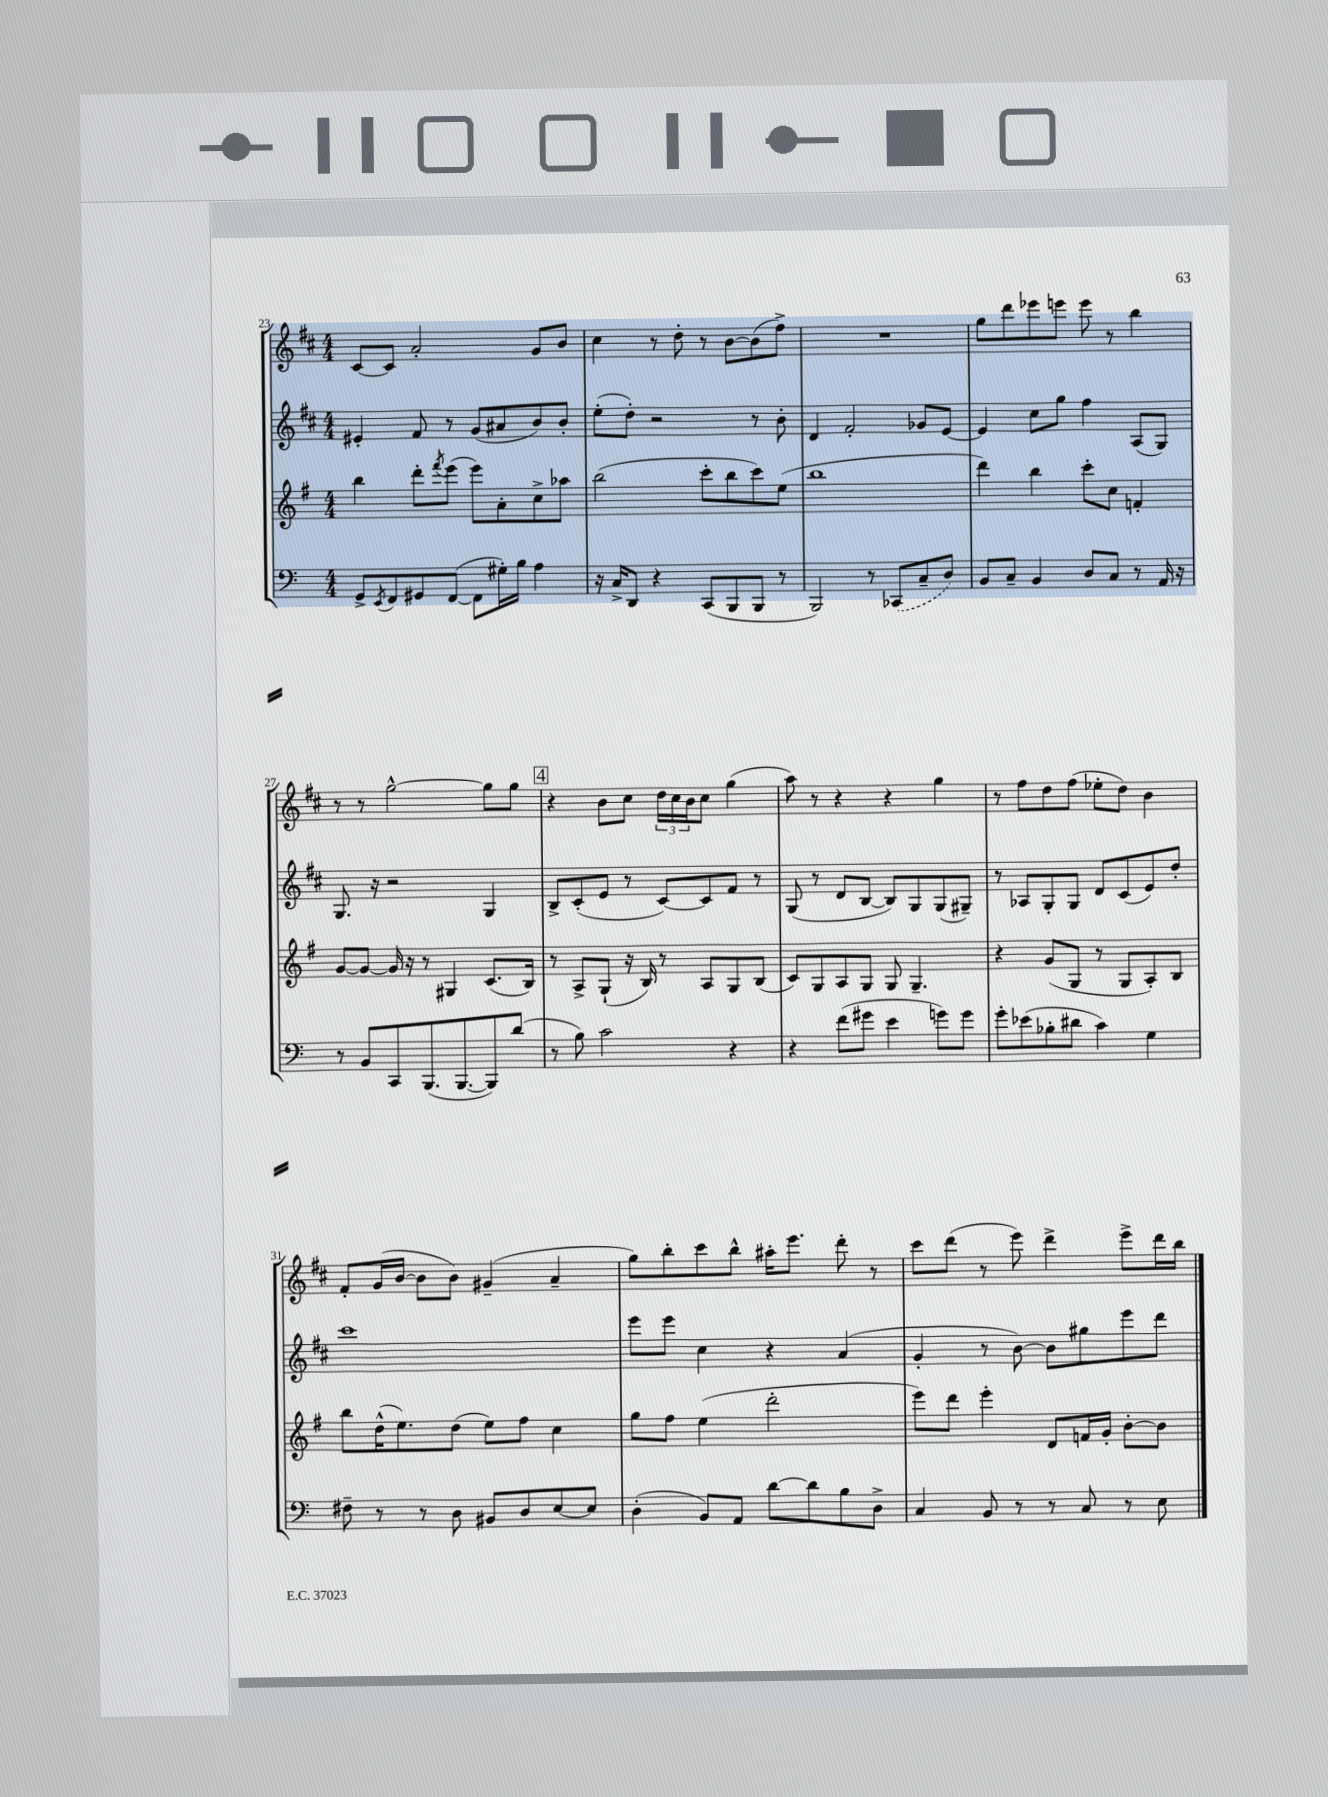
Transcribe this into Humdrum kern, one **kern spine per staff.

**kern	**kern	**kern	**kern
*staff4	*staff3	*staff2	*staff1
*clefF4	*clefG2	*clefG2	*clefG2
*k[]	*k[f#]	*k[f#c#]	*k[f#c#]
*M4/4	*M4/4	*M4/4	*M4/4
8GG^/L	4bb\	4e#'/	[8c#/L
8qEE/	.	.	.
8FF/	.	.	8c#/]J
8GG#/	8ddd'\L	8f#/	2a'/
.	8qfff#/	.	.
([8FF/J	(8eee\J	8r	.
8FF\]L	8eee\L)	(8g/L	.
16G#'\L)	8a'\	8a#/	.
16B\JJ	.	.	.
4A\	8cc^\	8b/)	8g/L
.	8aa-\J	8b'/J	8b/J
=	=	=	=
16r	(2bb\	(8ee'\L	4cc#\
16C^/LK	.	.	.
8DD/J	.	8dd'\J)	.
4r	.	2r	8r
.	.	.	8dd'\
(8CC/L	8ccc'\L	.	8r
8BBB/	8bb\	.	[8b\L
8BBB/J	8ccc\)	8r	(8b\]
8r	(8ee\J	8b'\	8ff#^\J)
=	=	=	=
2BBB/)	1bb	4d/	1r
.	.	2f#'/	.
8r	.	.	.
(8CC-/L	.	.	.
8C~/	.	8g-/L	.
8D/J)	.	[8e/J	.
=	=	=	=
8BB/L	4ddd\)	4e/]	8gg\L
8C~/J	.	.	8ddd\
4BB/	4bb\	8cc#\L	8eee-\
.	.	8gg\J	8eee\J
8D/L	8ccc'\L	4ff#\	8eee\
8C/J	8cc\J	.	8r
8r	4f'/	(8A/L	4bb\
16AA/	.	8G/J)	.
16r	.	.	.
=	=	=	=
8r	[8g/L	8.G/	8r
8BB/L	8g/_J	.	8r
.	.	16r	.
8CC/	16g/]	2r	[2gg^^\
.	16r	.	.
(8.BBB/	8r	.	.
.	4G#/	.	.
[8.BBB/	.	.	.
8BBB/])	(8.c/L	4G/	8gg\]L
(8d/J	.	.	8gg\J
.	16B/Jk)	.	.
=	=	=	=
8r	8r	8B^/L	4r
8B\)	8A^/L	(8c#'/	.
2c\	(8G`/J	8e/J	8b\L
.	16r	8r	8cc#\J
.	16B/)	.	.
.	8r	[8c#/L)	24dd\LL
.	.	.	24cc#\
.	.	.	24b\J
.	8A/L	8c#/]	8cc#\J
4r	8G/	8f#/J	(4gg\
.	(8B/J	8r	.
=	=	=	=
4r	8c/L)	(8G/	8aa\)
.	8G/	8r	8r
(8f\L	8A/	8d/L	4r
8g#\J	8G/J	[8B/J	.
4e\	8G/	8B/]L)	4r
.	4.G~/	8G/	.
8g\L)	.	(8G/	4gg\
8g\J	.	8G#~/J)	.
=	=	=	=
8g'\L	4r	8r	8r
(8e-\	.	8A-/L	8ff#\L
8B-'\	(8g/L	8G'/	8dd\
8d#\J	8G/J	8G/J	(8ff#\J
4c\)	8r	8d/L	8ee-'\L
.	8G/L	(8c#/	8dd\J)
4G\	8A'/)	8e/)	4b\
.	8B/J	8dd'/J	.
=	=	=	=
8F#~\	8bb\L	1ccc#	8f#'/L
8r	(16dd^^\K	.	(16g/L
.	8.ee\)	.	[16b/JJ
8r	.	.	8b\]L
8D\	(8dd\J	.	8b\J)
8BB#/L	8ee\L)	.	(4g#~/
8D/	8ff#\J	.	.
[8E/	4cc\	.	4a~/
8E/]J	.	.	.
=	=	=	=
(4D'\	8gg\L	8eee\L	8gg\L)
.	8ff#\J	8eee\J	8bb'\
8BB/L)	(4ee\	4cc#\	8ccc#\
8AA/J	.	.	8bb^^\J
[8d\L	2ddd'\	4r	16aa#'\LK
.	.	.	8.eee\J
8d\]	.	.	.
8B\	.	(4a/	8ddd'\
8D^\J	.	.	8r
=	=	=	=
4C/	8eee\L)	4g'/	8ccc#\L
.	8ddd\J	.	(8ddd\J
8BB/	4eee'\	8r	8r
8r	.	[8b\)	8eee\)
8r	8d/L	8b\]L	4ddd^\
8C/	16f/L	8gg#\	.
.	16g'/JJ	.	.
8r	[8b'\L	8eee\	8eee^\L
8E\	8b\]J	8ddd\J	16ddd\L
.	.	.	16bb\JJ
==	==	==	==
*-	*-	*-	*-
